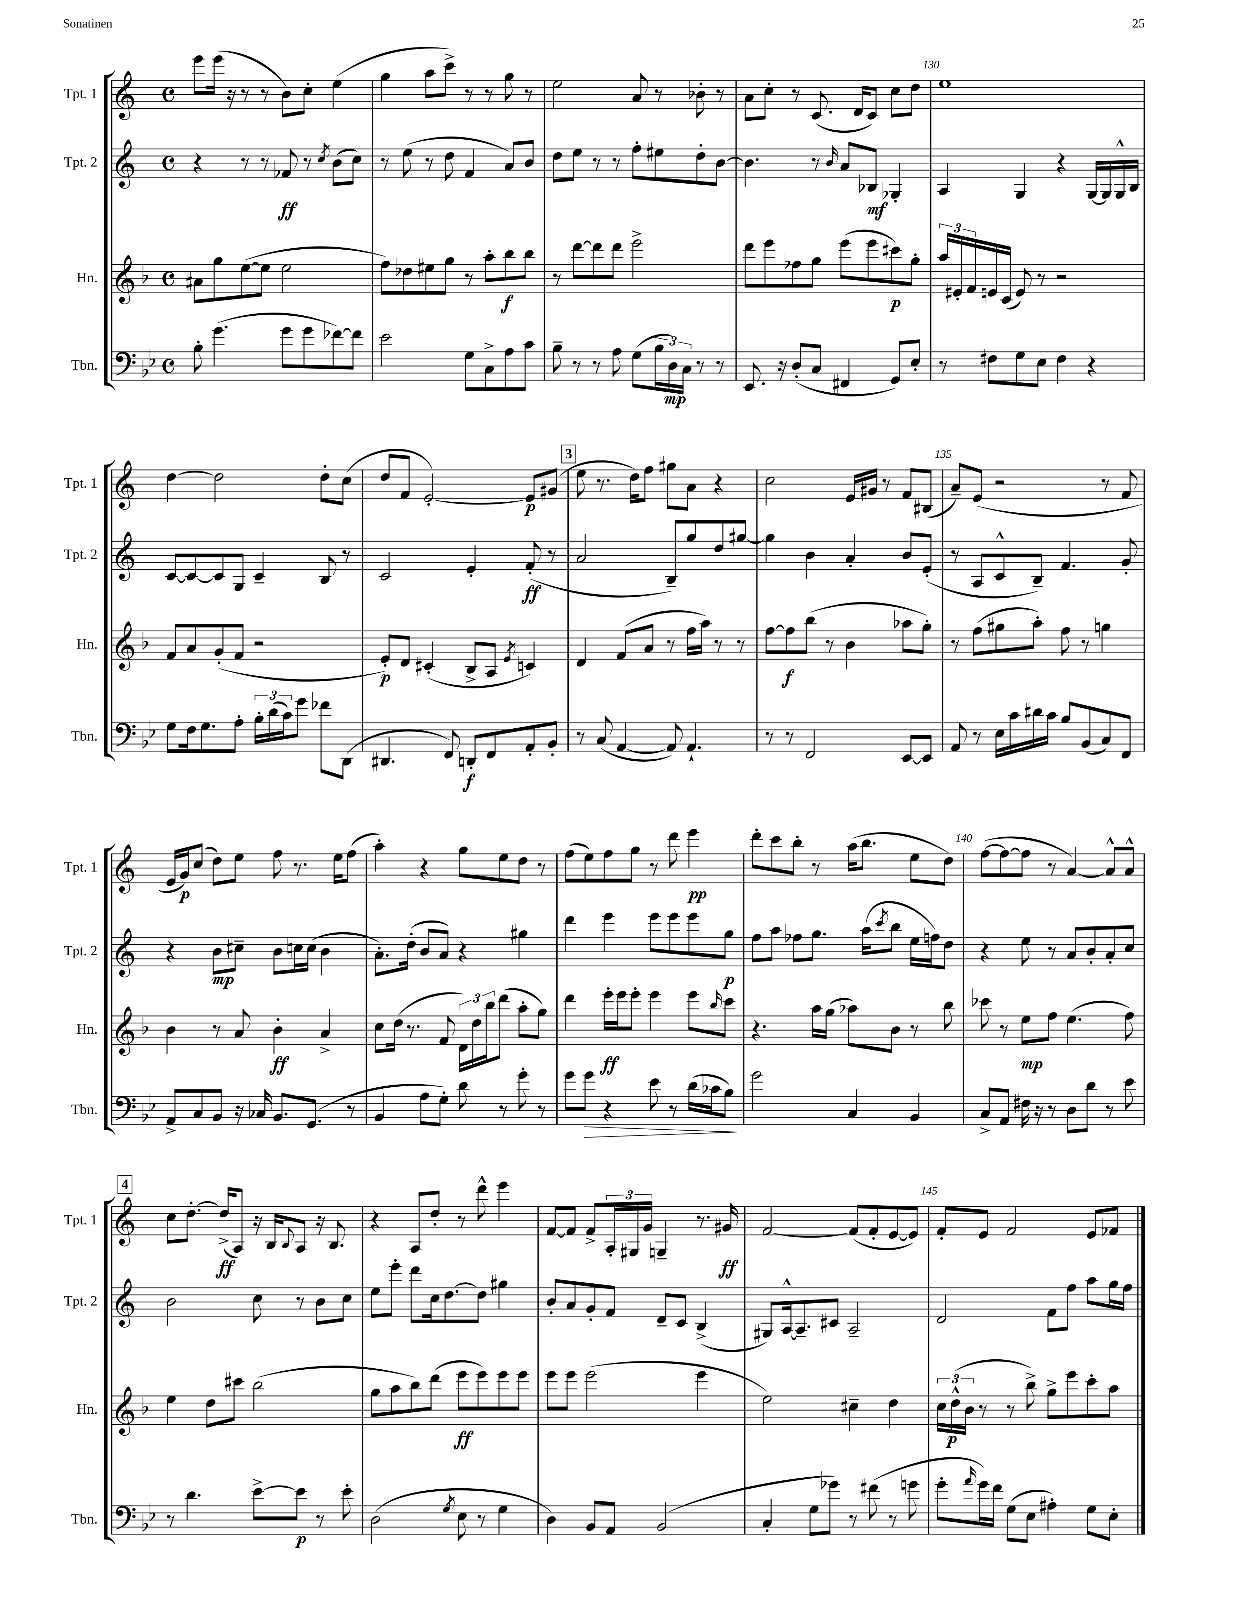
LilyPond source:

<<
\new StaffGroup <<
\new Staff = "s0" \with { instrumentName = "Tpt. 1" shortInstrumentName = "Tpt. 1" } {
    \clef treble \key c \major \defaultTimeSignature \time 4/4
    e'''8 e'''16( r16 r8 r8 b'8) c''8-. e''4( |
    g''4 a''8 c'''8->) r8 r8 g''8 r8 |
    e''2 a'8 r8 bes'8-. r8 |
    a'8 c''8-. r8 c'8.( d'16 c'8) c''8 d''8 |
    e''1 |
    d''4~ d''2 d''8-. c''8( |
    d''8 f'8 e'2~-.) e'8\p gis'8( |
    \mark \markup { \box "3" } e''8 r8. d''16) f''8 gis''8 a'8 r4 |
    c''2 e'16 gis'16 r8 f'8 bis8( |
    a'8--) e'8( r2 r8 f'8 |
    e'16 g'16\p) c''8( d''8) e''8 f''8 r8. e''16 f''8( |
    a''4-.) r4 g''8 e''8 d''8 r8 |
    f''8( e''8) f''8 g''8 r8 d'''8 e'''4\pp |
    d'''8-. c'''8 b''8-. r8 a''16( b''8. e''8 d''8) |
    f''8~( f''8~ f''8 r8 a'4~) a'8-^ a'8-^ |
    \mark \markup { \box "4" } c''8 d''8.~-. d''16->\ff( a8) r16 b16 \appoggiatura { b8 } a8 r16 b8. |
    r4 a8 d''8-. r8 d'''8-^ e'''4 |
    f'8~ f'8 f'8-> \tuplet 3/2 { a16-. gis16 g'16 } g4-- r8. gis'16\ff |
    f'2~ f'8( f'8-. e'8~ e'8) |
    f'8-. e'8 f'2 e'8 fes'8 \bar "|." |
}
\new Staff = "s1" \with { instrumentName = "Tpt. 2" shortInstrumentName = "Tpt. 2" } {
    \clef treble \key c \major \defaultTimeSignature \time 4/4
    r4 r8 r8 fes'8\ff r8 \acciaccatura { c''8 } b'8( c''8) |
    r8 e''8( r8 d''8 f'4 a'8) b'8 |
    d''8 e''8 r8 r8 f''8-. eis''8 d''8-. b'8~ |
    b'4. r8 \grace { b'16 } a'8 bes8\mf ges4-. |
    a4 g4 r4 g16~ g16 g16-^ b16 |
    c'8~ c'8~ c'8 g8 c'4-- b8 r8 |
    c'2 e'4-. f'8-.\ff( r8 |
    \mark \markup { \box "3" } a'2 b8--) g''8 d''8 gis''8~ |
    gis''4 b'4 a'4-. b'8 e'8-.( |
    r8 a8 c'8-^ b8--) f'4. g'8-. |
    r4 b'8\mp cis''8-- b'8 c''16 c''16( b'4 |
    a'8.-.) d''16-.( b'8 a'8) r4 gis''4 |
    d'''4 e'''4 e'''8 e'''8 e'''8 g''8\p |
    f''8 a''8 fes''8 g''8. a''16( \acciaccatura { c'''8 } b''8 e''16 f''16) d''8 |
    r4 e''8 r8 a'8 b'8-. a'8-. c''8 |
    \mark \markup { \box "4" } b'2 c''8 r8 b'8 c''8 |
    e''8 e'''8-. d'''8 c''16 d''8.~ d''8 gis''4 |
    b'8-. a'8 g'8-. f'8 d'8-- c'8 b4->( |
    gis8) a16~-^ a8.-- cis'8 a2-- |
    d'2 f'8 f''8 a''8 g''16 f''16 \bar "|." |
}
\new Staff = "s2" \with { instrumentName = "Hn." shortInstrumentName = "Hn." } {
    \clef treble \key f \major \defaultTimeSignature \time 4/4
    ais'8 g''8 e''8~( e''8 e''2 |
    f''8) des''8 eis''8 g''8 r8 a''8-. bes''8\f bes''8 |
    r8 d'''8~ d'''8 d'''8 e'''2-> |
    d'''8 e'''8 fes''8 g''8 e'''8( e'''8 cis'''8\p) g''8-. |
    \tuplet 3/2 { a''16 eis'16-. f'16 } e'16 c'16( e'8) r8 r2 |
    f'8 a'8 g'8-.( f'8 r2 |
    e'8-.\p) d'8 cis'4-.( bes8-> a8 \acciaccatura { e'8 } c'4) |
    \mark \markup { \box "3" } d'4 f'8( a'8 r8 f''16 a''16) r8 r8 |
    f''8~ f''8\f bes''8( r8 bes'4 aes''8 g''8-.) |
    r8 f''8( gis''8 a''8-.) f''8 r8 g''4 |
    bes'4 r8 a'8 bes'4-.\ff a'4-> |
    c''8 d''16( r8. f'8 \tuplet 3/2 { d'16) d''16 bes''16 } d'''8( a''8-. g''8) |
    d'''4 e'''16-.\ff e'''16 e'''8-. e'''4 e'''8 \grace { bes''16 } c'''8 |
    r4. a''16 g''16( aes''8) bes'8 r8 bes''8 |
    ces'''8 r8 e''8\mp f''8 e''4.( f''8) |
    \mark \markup { \box "4" } e''4 d''8 cis'''8 bes''2( |
    g''8 a''8 bes''8) d'''8( e'''8\ff e'''8) e'''8 e'''8 |
    e'''8 e'''8 e'''2( e'''4 |
    e''2) cis''4-- d''4 |
    \tuplet 3/2 { c''16 d''16-^\p( bes'16 } r8 r8 bes''8->) g''8-> e'''8 c'''8-. a''8 \bar "|." |
}
\new Staff = "s3" \with { instrumentName = "Tbn." shortInstrumentName = "Tbn." } {
    \clef bass \key bes \major \defaultTimeSignature \time 4/4
    bes8-. g'4.( g'8 g'8 fes'8~) fes'8 |
    ees'2 g8 c8-> a8 c'8 |
    bes8-- r8 r8 a8 g8( \tuplet 3/2 { bes16 d16\mp) c16 } r8 r8 |
    ees,8. r16 d8-.( c8 fis,4 g,8) ees8-. |
    r8 fis8 g8 ees8 fis4 r4 |
    g8 f16 g8. a8-. \tuplet 3/2 { bes16-. d'16( c'16) } g'8 fes'8 d,8( |
    dis,4. f,8) d,8-.\f f,8 a,8-. bes,8-. |
    \mark \markup { \box "3" } r8 c8( a,4~ a,8) a,4.-! |
    r8 r8 f,2 ees,8~ ees,8 |
    a,8 r8 ees16 c'16 dis'16 c'16 bes8 bes,8( c8) f,8 |
    a,8-> c8 bes,8 r16 ces16 bes,8. g,8.( r8 |
    bes,4 a8 g8-.) d'8 r8 g'8-. r8 |
    g'8 g'8\> r4 ees'8 r8 d'16( ces'16 bes8\!) |
    g'2 c4 bes,4 |
    c8-> a,8 fis16 r16 r8 d8 d'8 r8 ees'8 |
    \mark \markup { \box "4" } r8 d'4. ees'8~-> ees'8\p r8 ees'8-. |
    d2( \acciaccatura { g8 } ees8 r8 g4 |
    d4) bes,8 a,8 bes,2( |
    c4-. g8 ges'8) r8 fis'8( r8 g'8 |
    g'8-. \grace { a'16 } g'16) f'16 g8( ees8 ais4-.) g8 ees8-. \bar "|." |
}
>>
>>
\layout { \context { \Score currentBarNumber = #126 \override BarNumber.break-visibility = ##(#f #t #t) barNumberVisibility = #(every-nth-bar-number-visible 5) } }
